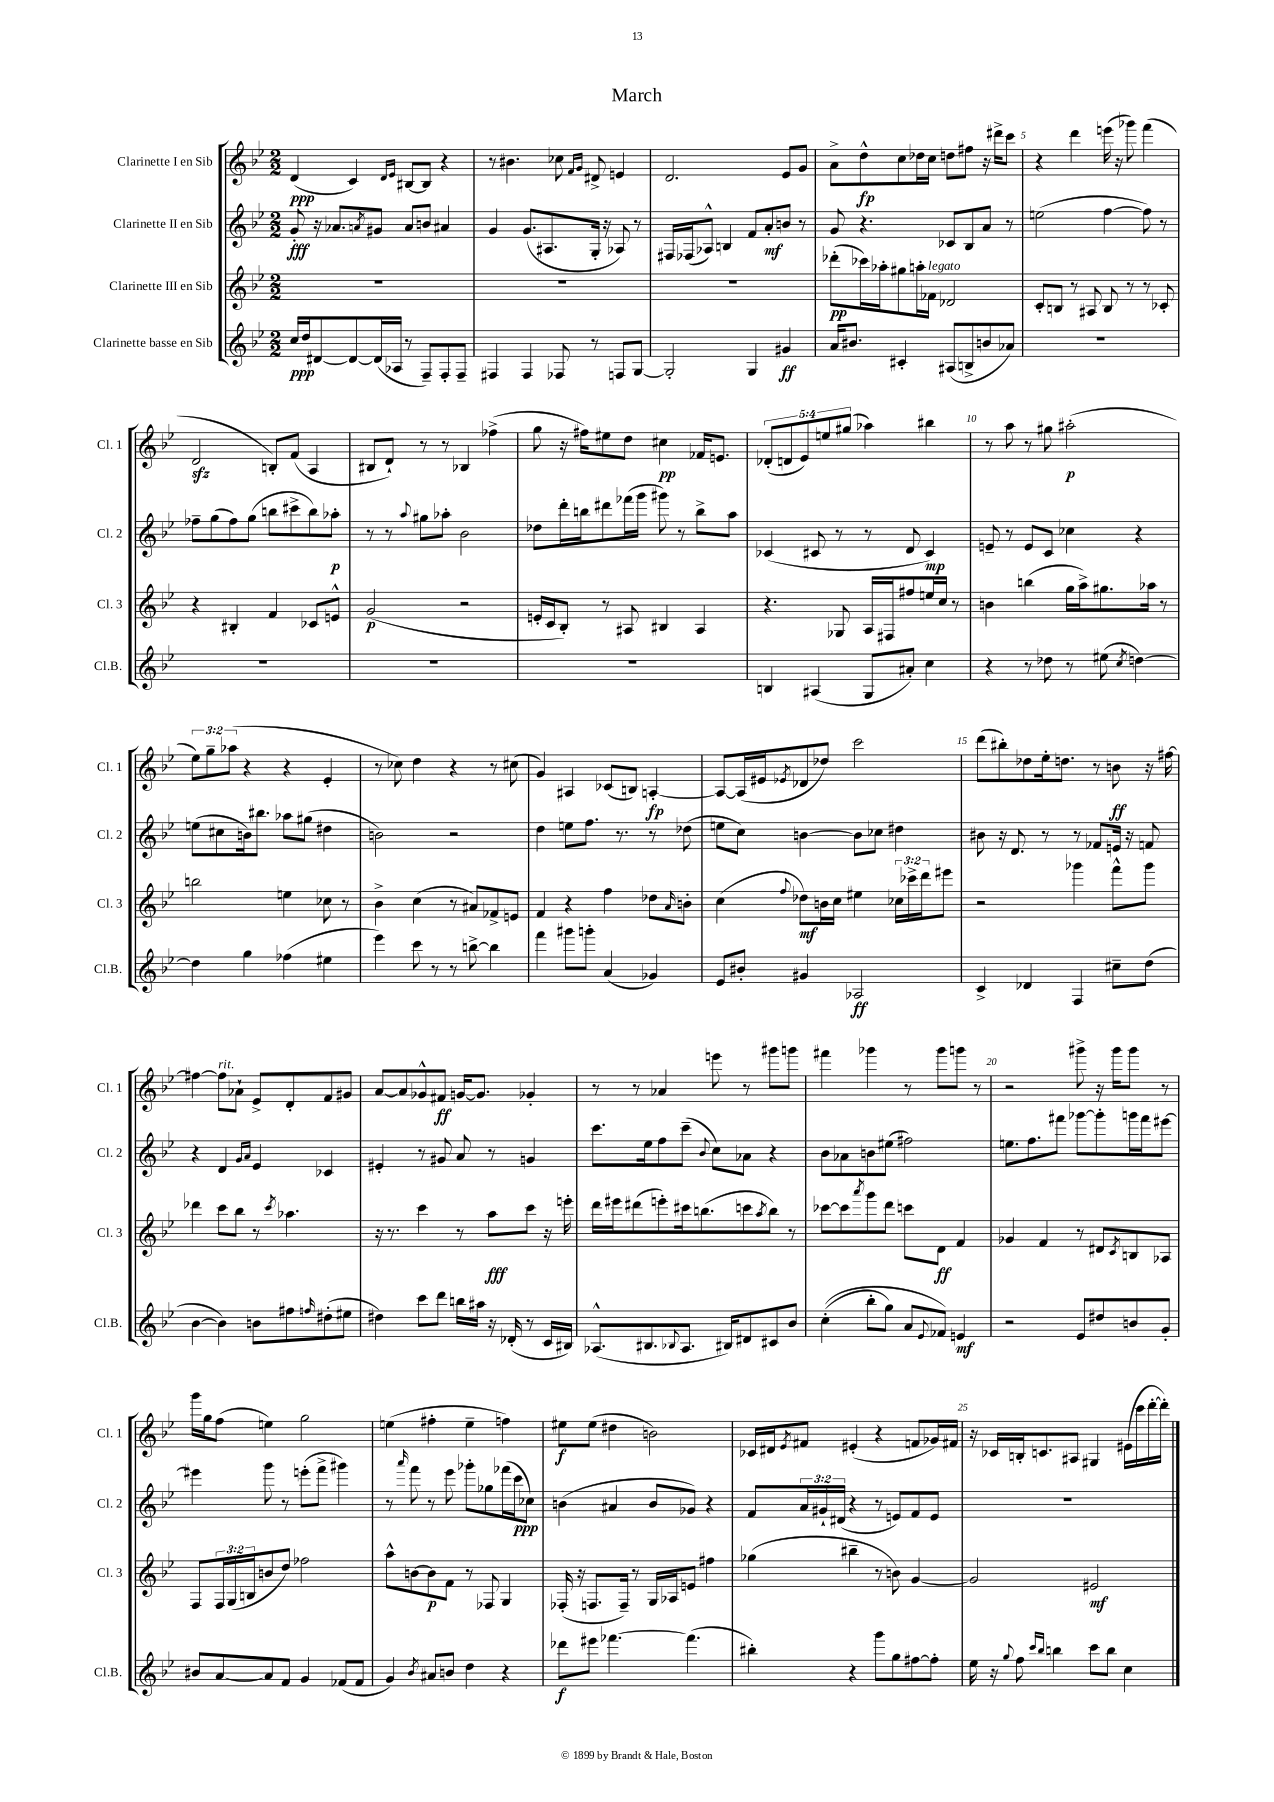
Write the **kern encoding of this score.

**kern	**kern	**kern	**kern
*staff4	*staff3	*staff2	*staff1
*clefG2	*clefG2	*clefG2	*clefG2
*k[b-e-]	*k[b-e-]	*k[b-e-]	*k[b-e-]
*M2/2	*M2/2	*M2/2	*M2/2
16cc/LL	1r	8g'/	(4d/
16dd/J	.	.	.
[8d#/	.	16r	.
.	.	8.a-/L	.
8d#/_	.	.	4c/)
.	.	8qa/	.
(16d#/]L	.	8g#/J	.
16A-/JJ	.	.	.
.	.	.	16qqd/LL
.	.	.	16qqe-/JJ
8r	.	8a/L	[8B#/L
8F~/L)	.	8b/J	8B#/]J
8F'/	.	4a#/	4r
8F~/J	.	.	.
=	=	=	=
4F#/	1r	4g/	8r
.	.	.	4.b#\
4F#/	.	(8.g/L	.
.	.	8.A#/	.
8F-/	.	.	8cc-\
.	.	.	16qqf/LL
.	.	.	16qqg/JJ
8r	.	16G'/Jk	8d#^/
.	.	16r	.
8F/L	.	8A-/)	4e/
[8G/J	.	8r	.
=	=	=	=
2G'/]	1r	16F#/LL	2.d/
.	.	(16F-/J	.
.	.	8A-^^/J)	.
.	.	4B/	.
4G/	.	8f/L	.
.	.	8a'/	.
4g#/	.	8b/J	8e-/L
.	.	8r	8g/J
=	=	=	=
16a/LK	(8ddd-'\L	8g/	8a^\L
8.b#/J	.	.	.
.	16ccc-\L)	4.r	8dd^^\
.	16aa-'\J	.	.
4c#'/	8gg#\	.	8cc\
.	16aa'\L	.	16dd-\L
.	16f-\JJ	.	16cc\JJ
(8A#/L	2d-/	8c-/L	8dd\L
8B^/	.	8B-/	8ff#\J
8b/	.	8a/J	16r
.	.	.	16ddd#^\LK
8a-/J)	.	8r	8ccc\J
=	=	=	=
1r	8c'/L	(2ee\	4r
.	8B/J	.	.
.	8r	.	4ddd\
.	8A#/	.	.
.	8B/	[4ff\	(16eee\
.	.	.	16r
.	8r	.	8ggg-\)
.	8r	8ff\])	(4fff\
.	8c-'/	8r	.
=	=	=	=
1r	4r	8ff-~\L	2d/
.	.	(8gg\	.
.	4B#'/	8ff-\)	.
.	.	(8gg\J	.
.	4f/	8bb\L	8B'/L)
.	.	8ccc#^\	(8f/J
.	8c-/L	8bb\)	4A/
.	8e^^/J	8aa-'\J	.
=	=	=	=
1r	(2g/	8r	8B#/L
.	.	8r	8d`/J)
.	.	8qqaa/	.
.	.	8gg#\L	8r
.	.	8aa-'\J	8r
.	2r	2b-\	4B-/
.	.	.	(4ff-^\
=	=	=	=
1r	16e'/LL	8dd-\L	8gg\
.	16c/J	.	.
.	8B-'/J)	16ddd'\L	16r
.	.	16bb\J	16ff#\LK)
.	8r	8ddd#\	8ee#\
.	8A#/	(16fff-\L	8dd\J
.	.	16ggg\JJ	.
.	4B#/	8ggg#\)	4cc#\
.	.	8r	.
.	4A#/	8bb^\L	16f-/LK
.	.	.	8.e/J
.	.	8aa\J	.
=	=	=	=
4B/	4.r	(4c-/	(10d-'/L
.	.	.	10d/
.	.	.	10e-/)
(4A#/	.	8c#/	.
.	.	.	10ee/
.	8G-/	8r	.
.	.	.	(10gg#/J
8G/L	16A/LL	8r	4aa-\)
.	16F#/J	.	.
8a#'/J)	8ff#/	8d/	.
4cc\	16ee/L	4c#/)	4bb#\
.	16cc/JJ	.	.
.	8r	.	.
=	=	=	=
4r	4b\	8e~/	8r
.	.	8r	8aa\
8r	(4bb\	8e/L	8r
8dd-\	.	8c/J	8gg#\
8r	16gg\LL	4cc-\	(2aa#'\
.	16aa^\J)	.	.
(8ee#\	8.gg#\	.	.
8qcc/	.	.	.
[4dd\)	.	4r	.
.	16aa-\Jk	.	.
.	8r	.	.
=	=	=	=
4dd\]	2bb\	(8ee\L	12ee-\L)
.	.	.	12gg~\
.	.	8cc#\	.
.	.	.	(12aa-\J
4gg\	.	16b\k)	4r
.	.	8.bb#\J	.
(4ff-\	4ee\	8aa-\L	4r
.	.	(8gg#\J	.
4ee#\	8cc-\	4dd#\	4e-'/
.	8r	.	.
=	=	=	=
4eee-\)	4b-^\	2b\)	8r
.	.	.	8cc-\)
8ccc\	(4cc\	.	4dd\
8r	.	.	.
8r	8r	2r	4r
[8bb^\	8a#/L)	.	.
4bb\]	8f-^/	.	8r
.	8e/J	.	(8cc#\
=	=	=	=
4fff\	4f/	4dd\	4g/)
8ggg#\L	4r	8ee\L	4A#/
8ggg'\J	.	8.ff\J	.
(4a/	4ff\	.	(8c-/L
.	.	8.r	.
.	.	.	8B/J)
4g-/)	8dd-\L	8r	[4A'/
.	16qqa/	.	.
.	8b'\J	(8dd-\	.
=	=	=	=
8e-/L	(4cc\	8ee\L	8A/_L
8b#'/J	.	8cc\J)	(16A/]L
.	.	.	16e#/J
.	8qqff/	.	8qe-/
4g#/	8dd-\L)	[4b\	8d-/
.	16b\L	.	8dd-/J)
.	16cc\JJ	.	.
2A-/	4ee#\	8b\]L	2ccc\
.	.	8cc-\J	.
.	24cc-\LL	4dd#\	.
.	24ccc-^\	.	.
.	24ddd\J	.	.
.	8eee#\J	.	.
=	=	=	=
4c^/	2r	8b#\	(8ddd\L
.	.	16r	8bb#'\)
.	.	8.d/	.
4d-/	.	.	8dd-\
.	.	8r	16ee-'\k
.	.	.	8.dd\J
4F/	4ggg-\	8r	.
.	.	8f-/L	8r
8cc#~\L	8fff^^\L	16e/Jk	8b\
.	.	16r	.
(8dd\J	8ggg-\J	8f/	16r
.	.	.	[16ff#\
=	=	=	=
[4b-\	4ddd-\	4r	4ff#\_
4b-\])	8ccc\L	4d/	8ff#\]L
.	8bb-\J	.	8a-`\J
.	.	16qqg/LL	.
.	.	16qqa/JJ	.
8b\L	8r	4e-/	8e-^/L
.	8qccc/	.	.
8ff#\	4.aa-\	.	8d'/
16qqff/	.	.	.
(8dd#'\	.	4c-/	8f/
8ee#\J	.	.	8g#/J
=	=	=	=
4dd#\)	16r	4e#'/	[8a/L
.	8.r	.	.
.	.	.	8a/]
8ccc\L	4ccc\	8r	8g-^^/
8ddd\J	.	8g#/	8f#/J
16bb\LL	8r	8a/	[16g/LK
16aa#\JJ	.	.	8.g/]J
16r	8aa\L	8r	.
(16d-'/	.	.	.
8r	8ccc\J	4g/	4g-'/
16c/LL	16r	.	.
16B#/JJ)	16eee'\	.	.
=	=	=	=
(8.A-^^/L	16ddd\LL	8.ccc\L	8r
.	16eee#\J	.	.
.	(8ddd#\	.	8r
8.B#/	.	16ee-\k	.
.	8eee'\)	8ff\	4a-/
8qqB-/	.	.	.
8.A-/J	16ccc#\k	(8ccc~\J	.
.	(8.bb\	.	.
.	.	8qqb-/	.
.	.	8cc\L)	8eee\
16B#/LK)	.	.	.
8d#/	8ccc\	8a-\J	8r
.	8qaa/	.	.
8c#/	8bb\J)	4r	8ggg#\L
8b-/J	8r	.	8ggg\J
=	=	=	=
&((4cc'\	[8ccc-\L	8b-\L	4fff#\
.	8ccc-\]	8a-\	.
.	8qaaa/	.	.
8bb-'\L	8ggg\	8b\	4ggg-\
8gg\J)	8ddd\J	(8ee#\J	.
8a/L	8ccc\L	2ff#\)	8r
8qqe-/	.	.	.
8f-/J&)	8d\J	.	8ggg-\L
4e/	4f/	.	8ggg\J
.	.	.	8r
=	=	=	=
2r	4g-/	8.ee\L	2r
.	.	8.ff\	.
.	4f/	.	.
.	.	8fff#\J	.
8e-/L	8r	[8ggg-\L	8ggg#^\
8dd#/	8d#/L	8ggg-'\]	16r
.	.	.	16ggg#\LK
.	8qc/	.	.
8b/	8B/	16ggg\L	8ggg#\J
.	.	16fff#\J	.
8g'/J	8A-/J	[8eee#\J	8r
=	=	=	=
8b#/L	8F/L	4eee#\]	16ggg\LL
.	.	.	16gg\J
[8a/	24F/L	.	(8ff\J
.	(24G/	.	.
.	24B/J	.	.
8a/]	8b/	8ggg\	4ee\)
8f/J	8dd/J)	8r	.
4g/	2ff-\	(8eee'\L	2gg\
.	.	8fff^\J	.
(8f-/L	.	4ggg#\)	.
8f-/J	.	.	.
=	=	=	=
4g/)	8aa^^\L	8r	(4ee\
.	.	16qqaaa/	.
.	[8b\	8fff\	.
8qb-/	.	.	.
8a#/L	8b\]	8r	4ff#'\
8b/J	8f\J	8eee-\	.
4dd\	8r	8ggg-'\L	4ee~\
.	8F-/	8gg-\	.
4r	4G/	(16fff-\L	4ff\)
.	.	16ccc\J	.
.	.	8cc-\J)	.
=	=	=	=
8ddd-\L	(16F-'/	(4b\	8ee#\L
.	16r	.	.
8eee#\J	8.F/L	.	(8ee#\J
[4.fff-\	.	4a#/	4dd#\
.	16F~/Jk)	.	.
.	8r	.	.
.	16G/LL	8b/L	2b\)
.	16A-/J	.	.
(4.fff-\]	8e/J	8g-/J)	.
.	4ff#\	4r	.
=	=	=	=
4bb#'\)	(4gg-\	8f/L	16c-/LL
.	.	.	16d#/J
.	.	.	8qe-/
.	.	24a/L	8f#/J
.	.	24g#`/	.
.	.	(24d#/JJ	.
4r	4bb#~\	4r	(4e#'/
8ggg\L	8r	8r	4r
8gg\	8b\)	8e/L)	.
[8ff#\	[4g/	8f/	8f/L
8ff#'\]J	.	8e/J	16g-/L)
.	.	.	16f#/JJ
=	=	=	=
16ee-\	2g/]	1r	16r
16r	.	.	16c-/LL
8qqgg/	.	.	.
8ff\	.	.	16B'/J
.	.	.	8.c/
16qqccc/LL	.	.	.
16qqbb-/JJ	.	.	.
4bb\	.	.	.
.	.	.	8A#/J
8ccc\L	2e#/	.	4G#/
8bb\J	.	.	.
4cc\	.	.	(16e#\LL
.	.	.	16ccc\
.	.	.	[16ddd'\
.	.	.	16ddd'\]JJ)
==	==	==	==
*-	*-	*-	*-
